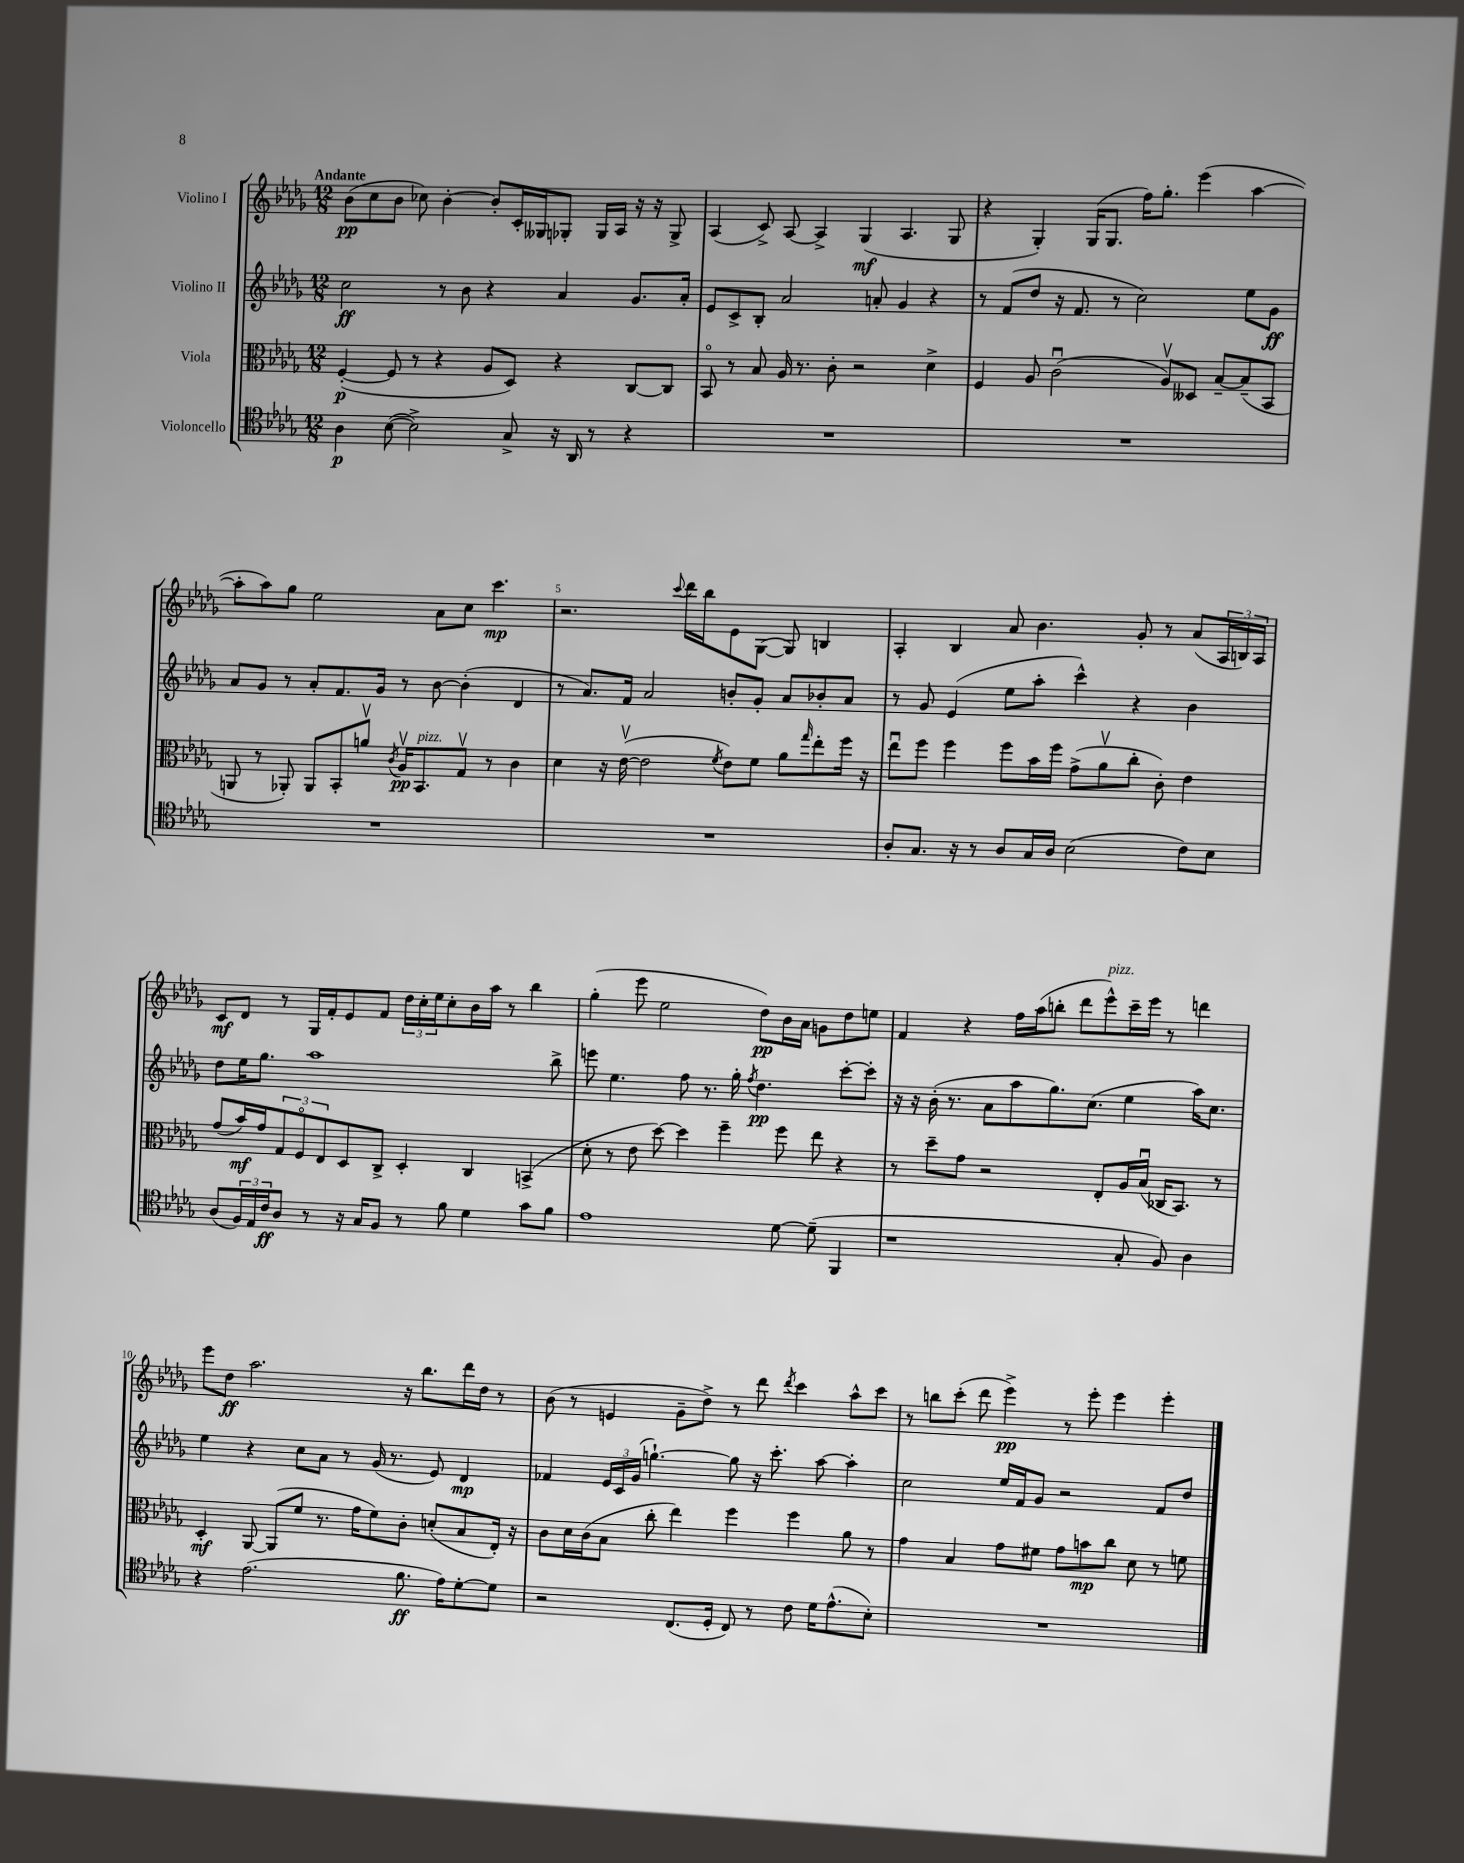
<<
\new StaffGroup <<
\new Staff = "s0" \with { instrumentName = "Violino I" } {
    \clef treble \key des \major \numericTimeSignature \time 12/8 \tempo "Andante"
    bes'8\pp( c''8 bes'8 ces''8) bes'4~-. bes'8-. c'16-. geses16 ges8-. ges16 aes16 r16 r16 ges8-> |
    aes4( c'8->) aes8~ aes4-> ges4\mf( aes4. ges8 |
    r4 ges4-.) ges16( ges8. f''16) ges''8.-. ees'''4( aes''4~ |
    aes''8-. aes''8) ges''8 ees''2 aes'8 c''8 c'''4.\mp |
    r2. \appoggiatura { c'''8 } des'''16 bes''16 ees'8 ges8~( ges8) b4 |
    aes4-. bes4 aes'8 bes'4. ges'8-. r8 aes'8( \tuplet 3/2 { aes16 b16) aes16 } |
    c'8\mf des'8 r8 ges16 f'16-. ees'8 f'8 \tuplet 3/2 { des''16 c''16-. ees''16 } c''8-. bes'16 aes''16 r8 bes''4 |
    ges''4-.( ees'''8 ees''2 des''8\pp) bes'16 aes'16 g'8 des''8 e''8 |
    f'4 r4 f''16 aes''16( b''8-. des'''8 ees'''8-^^\markup { \italic "pizz." }) c'''16-- ees'''16 r8 d'''4 |
    ees'''8 des''8\ff aes''2. r16 bes''8. des'''16 des''16 r8 |
    bes'8( r8 e'4 ges'8-- des''8->) r8 des'''8 \acciaccatura { des'''8 } c'''4 aes''8-^ c'''8 |
    r8 b''8 c'''8-.( des'''8 ees'''4->\pp) r8 ees'''8-. ees'''4 ees'''4-. \bar "|." |
}
\new Staff = "s1" \with { instrumentName = "Violino II" } {
    \clef treble \key des \major \numericTimeSignature \time 12/8
    c''2\ff r8 bes'8 r4 aes'4 ges'8. aes'16-. |
    ees'8 c'8-> bes8-. aes'2 a'8-. ges'4 r4 |
    r8 f'8( des''8 r16 f'8. r8 c''2) ees''8 ges'8\ff |
    aes'8 ges'8 r8 aes'8-. f'8. ges'16 r8 bes'8~ bes'4-.( des'4 |
    r8 aes'8.) f'16 aes'2 b'8-. ges'8-. aes'8 bes'8-. aes'8 |
    r8 ges'8 ees'4( ees''8 aes''8-. c'''4-^) r4 bes'4 |
    des''8 ees''16 ges''8. aes''1 bes''8-> |
    e'''8 ees''4. f''8 r8. ges''16-. \acciaccatura { f''8 } des''4.\pp c'''8~-. c'''8-. |
    r16 r16 bes'16-.( r8. aes'8 aes''8 ges''8.) c''8.( ees''4 aes''16) c''8. |
    ees''4 r4 c''8 aes'8 r8 ges'16( r8. ees'8) des'4\mp |
    fes'4 \tuplet 3/2 { ees'16 c'16 ges'16( } g''4.~-!) g''8 r16 c'''8.-. aes''8~ aes''4-. |
    c''2 ees''16 f'16 ges'8 r2 f'8 des''8 \bar "|." |
}
\new Staff = "s2" \with { instrumentName = "Viola" } {
    \clef alto \key des \major \numericTimeSignature \time 12/8
    f4~-.\p( f8 r8 r4 aes8 des8) r4 c8~ c8 |
    bes,8\flageolet r8 bes8 aes16 r8. c'8-. r2 des'4-> |
    f4 aes8 c'2\downbow( aes8\upbow) deses8 bes8~-- bes8--( bes,8 |
    a,8 r8 aes,8-.) aes,8 bes,8-. a'8\upbow \acciaccatura { c'8 } aes16\upbow\pp bes,8.^\markup { \italic "pizz." } ges8\upbow r8 c'4 |
    des'4 r16 ees'16~\upbow( ees'2 \acciaccatura { f'8 } ees'8) f'8 aes'8 \grace { ges''16 } ees''8-. f''16 r16 |
    ees''8\downbow f''8 f''4 f''8 bes'16 f''16 ges'8->( aes'8\upbow c''8-. c'8-.) ees'4 |
    ges'8( bes'16\mf) ges'16 \tuplet 3/2 { ges8 f8\flageolet ees8 } des8 c8-> des4-. c4 b,4->( |
    des'8-. r8 ees'8 des''8~) des''4 f''4-- f''8 ees''8 r4 |
    r8 des''8-- ges'8 r2 ees8-. aes16 bes16\downbow( ces16 bes,8.) r8 |
    des4-.\mf aes,8~ aes,8( f'8 r8. ges'16 f'8) c'8-. d'8-.( bes8 ees16-.) r16 |
    c'8 des'16 c'16( bes8 c''8-. ees''4) f''4 f''4 aes'8 r8 |
    ges'4 bes4 ges'8 fis'8 ges'8 b'8\mp c''8 des'8 r8 f'8 \bar "|." |
}
\new Staff = "s3" \with { instrumentName = "Violoncello" } {
    \clef tenor \key des \major \numericTimeSignature \time 12/8
    aes4\p bes8~( bes2->) ges8-> r16 aes,16 r8 r4 |
    R1. |
    R1. |
    R1. |
    R1. |
    aes8-. ges8. r16 r8 aes8 ges16 aes16 bes2( c'8) bes8 |
    aes8( \tuplet 3/2 { f16) ees16 c'16\ff } aes8 r8 r16 ges16 f8 r8 f'8 des'4 ges'8 f'8 |
    ees'1 des'8~ des'8--( f,4 |
    r1 ges8-. f8) aes4 |
    r4 ees'2.( f'8.\ff ees'16) des'8~-. des'8 |
    r2 c8.( des16-. c8) r8 c'8 des'16 ees'8.-^( bes8-.) |
    R1. \bar "|." |
}
>>
>>
\layout { \context { \Score \override BarNumber.break-visibility = ##(#f #t #t) barNumberVisibility = #(every-nth-bar-number-visible 5) } }
